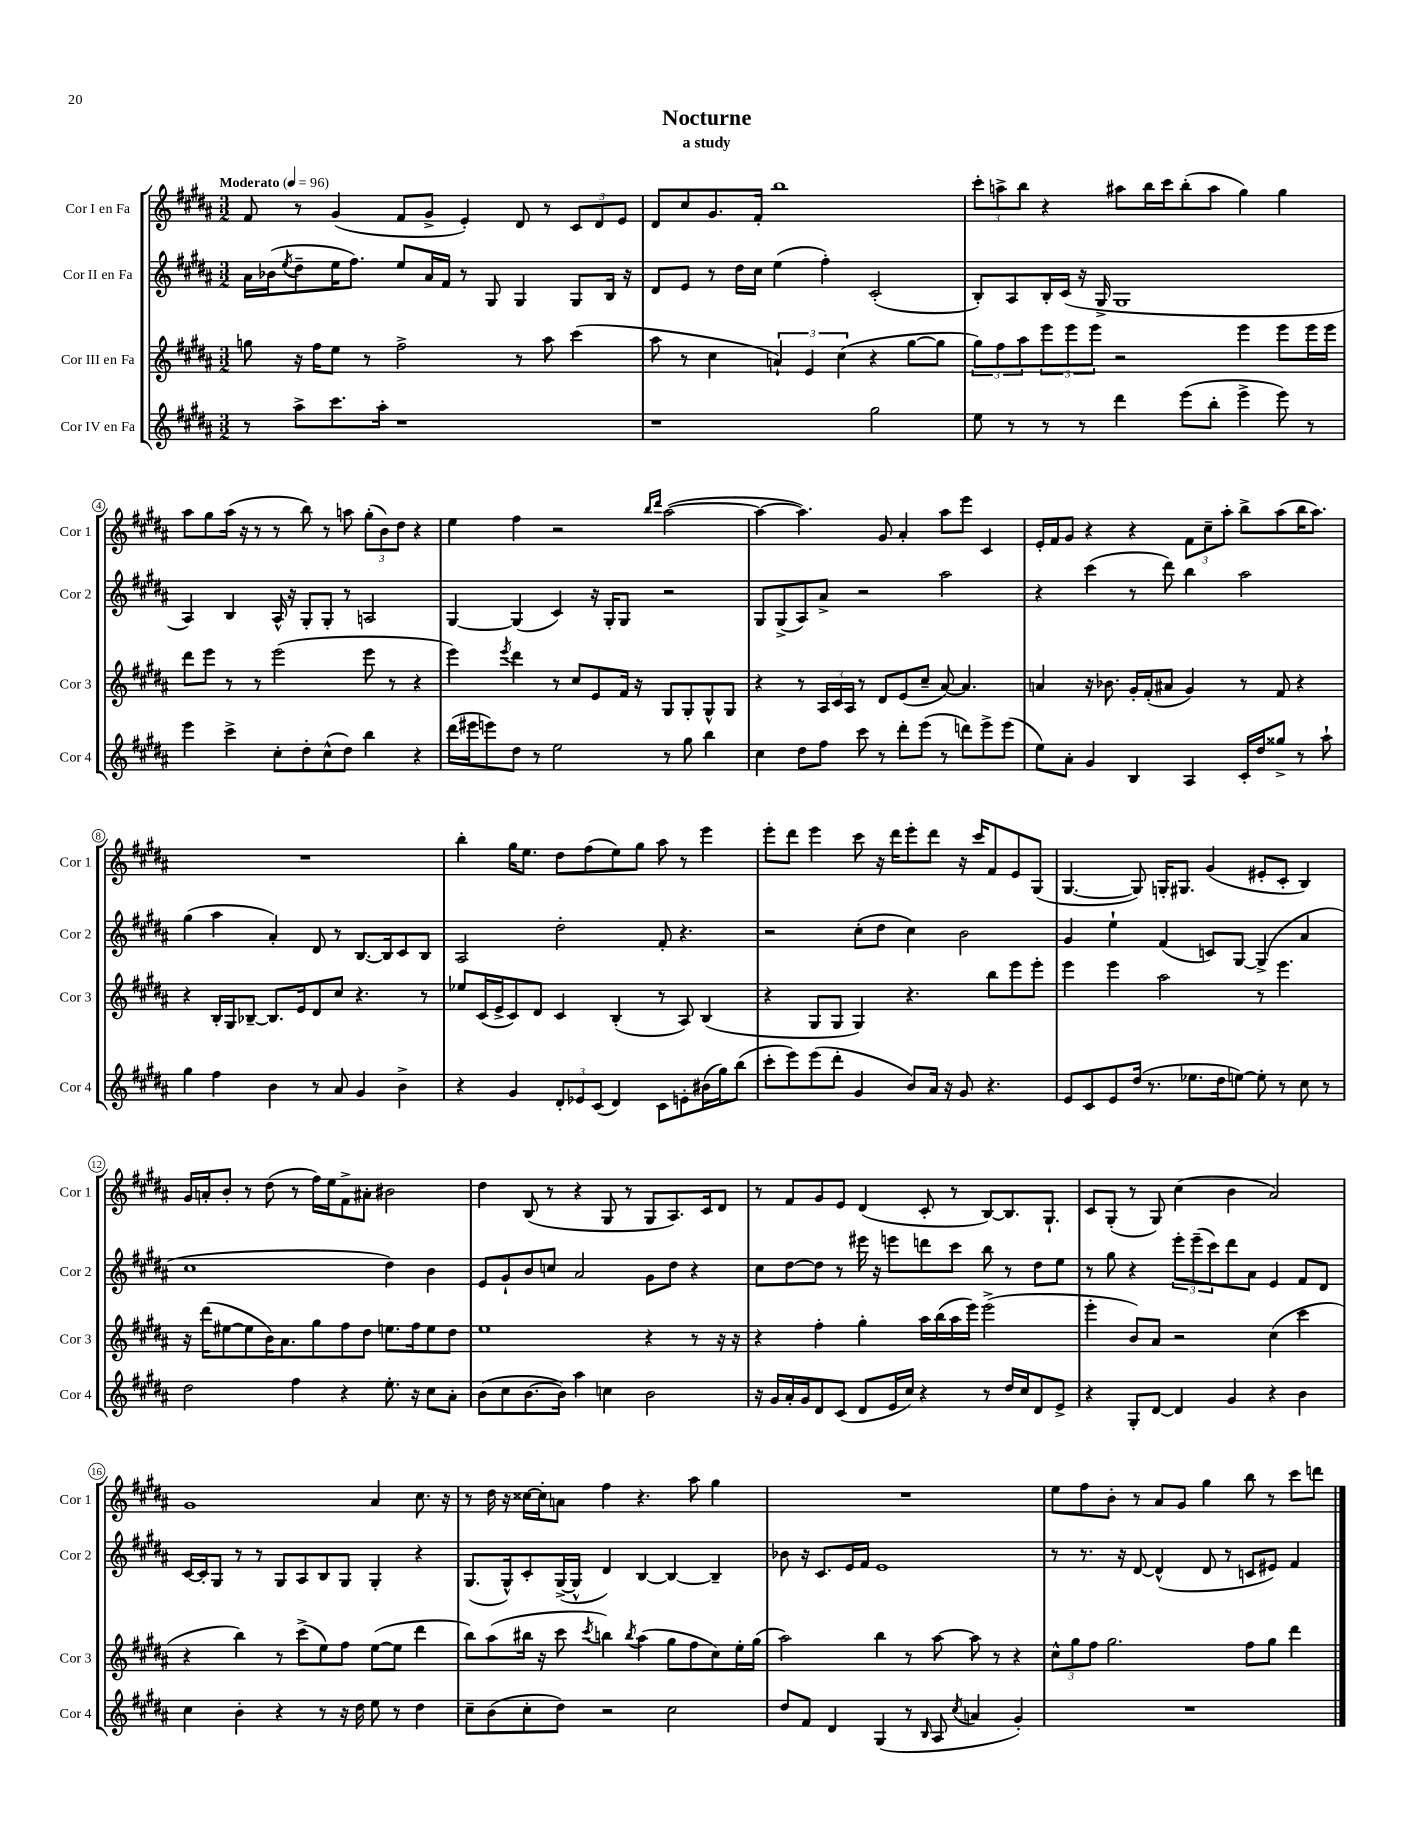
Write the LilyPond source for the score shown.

\header { title = "Nocturne" subtitle = "a study" }
<<
\new StaffGroup <<
\new Staff = "s0" \with { instrumentName = "Cor I en Fa" shortInstrumentName = "Cor 1" } {
    \clef treble \key b \major \numericTimeSignature \time 3/2 \tempo "Moderato" 4 = 96
    fis'8 r8 gis'4( fis'8 gis'8-> e'4-.) dis'8 r8 \tuplet 3/2 { cis'8 dis'8 e'8 } |
    dis'8 cis''8 gis'8. fis'16-. b''1 |
    \tuplet 3/2 { cis'''8-. a''8-> b''8 } r4 ais''8 b''16 cis'''16 b''8-.( ais''8 gis''4) gis''4 |
    ais''8 gis''8 ais''16( r16 r8 r8 b''8) r8 a''8 \tuplet 3/2 { gis''8-.( b'8) dis''8 } r4 |
    e''4 fis''4 r2 \grace { b''16 dis'''16 } ais''2~( |
    ais''4~ ais''4.) gis'8 ais'4-. ais''8 e'''8 cis'4 |
    e'16-. fis'16 gis'8 r4 r4 \tuplet 3/2 { fis'8 cis''8-- ais''8-. } b''8-> ais''8( b''16 ais''8.) |
    R1. |
    b''4-. gis''16 e''8. dis''8 fis''8( e''8) gis''8 ais''8 r8 e'''4 |
    e'''8-. dis'''8 e'''4 cis'''8 r16 dis'''16 e'''8-. dis'''8 r16 cis'''16 fis'8 e'8 gis8( |
    gis4.~ gis8) g16-. gis8. gis'4( eis'8-. cis'8-. b4) |
    gis'16 a'16-. b'8-. r8 dis''8( r8 fis''16) e''16 fis'8-> ais'8-. bis'2 |
    dis''4 b8( r8 r4 gis8 r8 gis8 ais8.) cis'16 dis'8 |
    r8 fis'8 gis'8 e'8 dis'4( cis'8-. r8 b8~) b8. gis8.-! |
    cis'8 gis8-.( r8 gis8) cis''4( b'4 ais'2) |
    gis'1 ais'4 cis''8. r16 |
    r8 dis''16 r16 cisis''16~ cisis''16-. a'8 fis''4 r4. ais''8 gis''4 |
    R1. |
    e''8 fis''8 b'8-. r8 ais'8 gis'8 gis''4 b''8 r8 cis'''8 d'''8 \bar "|." |
}
\new Staff = "s1" \with { instrumentName = "Cor II en Fa" shortInstrumentName = "Cor 2" } {
    \clef treble \key b \major \numericTimeSignature \time 3/2
    ais'16 bes'16( \acciaccatura { e''8 } dis''8-- e''16 fis''8.) e''8 ais'16 fis'16 r8 gis8 gis4 gis8 b16 r16 |
    dis'8 e'8 r8 dis''16 cis''16 e''4( fis''4-.) cis'2-.( |
    b8-.) ais8 b16-. cis'16( r16 gis16-> gis1 |
    ais4) b4 ais16-^ r16 gis8-. gis8-. r8 a2 |
    gis4~ gis4( cis'4) r16 gis16-. gis8 r2 |
    gis8 gis8->( ais8) ais'8-> r2 ais''2 |
    r4 cis'''4( r8 dis'''8) b''4 ais''2 |
    gis''4( ais''4 ais'4-.) dis'8 r8 b8.~ b16 cis'8 b8 |
    ais2 dis''2-. fis'8-. r4. |
    r2 cis''8-.( dis''8 cis''4) b'2 |
    gis'4 e''4-! fis'4( c'8) gis8~ gis4->( ais'4 |
    cis''1 dis''4) b'4 |
    e'8 gis'8-! b'8 c''8 ais'2 gis'8 dis''8 r4 |
    cis''8 dis''8~ dis''8 r8 eis'''16 r16 e'''8 d'''8 cis'''8 b''8 r8 dis''8 e''8 |
    r8 gis''8 r4 \tuplet 3/2 { e'''8-. e'''8--( cis'''8) } dis'''8 ais'8 e'4 fis'8 dis'8 |
    cis'16~ cis'16-. gis8 r8 r8 gis8 ais8 b8 gis8 gis4-. r4 |
    gis8.( gis16-^) cis'8-. gis16~->( gis16-^ dis'4) b4~ b4~ b4-- |
    bes'8 r16 cis'8. e'16 fis'16 e'1 |
    r8 r8. r16 dis'8~ dis'4-^( dis'8 r8 c'8 eis'8) fis'4 \bar "|." |
}
\new Staff = "s2" \with { instrumentName = "Cor III en Fa" shortInstrumentName = "Cor 3" } {
    \clef treble \key b \major \numericTimeSignature \time 3/2
    g''8 r16 fis''16 e''8 r8 fis''2-> r8 ais''8 cis'''4( |
    ais''8 r8 cis''4 \tuplet 3/2 { a'4-!) e'4 cis''4( } r4 gis''8~ gis''8 |
    \tuplet 3/2 { gis''8) fis''8 ais''8 } \tuplet 3/2 { e'''8 e'''8 e'''8 } r2 e'''4 e'''8 e'''16 e'''16 |
    dis'''8 e'''8 r8 r8 e'''2( e'''8 r8 r4 |
    e'''4) \acciaccatura { e'''8 } dis'''4 r8 cis''8 e'8 fis'16 r16 gis8 gis8-. gis8-^ gis8 |
    r4 r8 \tuplet 3/2 { ais16 cis'16 ais16 } r8 dis'8 e'8( cis''8-- ais'8~) ais'4. |
    a'4 r16 bes'8. gis'16-. fis'16-.( ais'8 gis'4) r8 fis'8 r4 |
    r4 b16-. gis16 bes8~-- bes8. e'16 dis'8 cis''8 r4. r8 |
    ees''8 cis'16( e'16-> cis'8) dis'8 cis'4 b4-.( r8 ais8) b4( |
    r4 gis8 gis8 gis4) r4. b''8 e'''8 e'''8-. |
    e'''4 e'''4 ais''2 r8 e'''4. |
    r16 dis'''16( eis''8~ eis''8 b'16) ais'8. gis''8 fis''8 dis''8 e''8. fis''16 e''8 dis''8 |
    e''1 r4 r8 r16 r16 |
    r4 fis''4-. gis''4-. ais''16 b''16( ais''16 e'''16) e'''2->( |
    e'''4-. b'8) ais'8 r2 cis''4( cis'''4 |
    r4 b''4) r8 cis'''8->( e''8) fis''8 e''8~( e''8 dis'''4 |
    b''8) ais''8( bis''16 r16 cis'''8 \acciaccatura { cis'''8 } b''4) \acciaccatura { b''8 } ais''4( gis''8 fis''8 cis''8) e''16-. gis''16( |
    ais''2) b''4 r8 ais''8~ ais''8 r8 r4 |
    \tuplet 3/2 { cis''8-^ gis''8 fis''8 } gis''2. fis''8 gis''8 dis'''4 \bar "|." |
}
\new Staff = "s3" \with { instrumentName = "Cor IV en Fa" shortInstrumentName = "Cor 4" } {
    \clef treble \key b \major \numericTimeSignature \time 3/2
    r8 ais''8-> cis'''8. ais''16-. r1 |
    r1 gis''2 |
    e''8 r8 r8 r8 dis'''4 e'''8( b''8-. e'''4-> e'''8) r8 |
    e'''4 cis'''4-> cis''8-. dis''8-. cis''8-^( dis''8) b''4 r4 |
    dis'''16( eis'''16 e'''8) dis''8 r8 e''2 r8 gis''8 b''4 |
    cis''4 dis''8 fis''8 cis'''8 r8 dis'''8-. e'''8( r8 d'''8) e'''8-> e'''8( |
    e''8) ais'8-. gis'4 b4 ais4 cis'16-. dis''16 gisis''8-> r8 ais''8-! |
    gis''4 fis''4 b'4 r8 ais'8 gis'4 b'4-> |
    r4 gis'4 \tuplet 3/2 { dis'8-. ees'8 cis'8( } dis'4) cis'8 e'8-. bis'16( gis''16) b''8( |
    cis'''8-. e'''8) e'''8( dis'''8-. gis'4 b'8) ais'16 r16 gis'8 r4. |
    e'8 cis'8 e'8 dis''16( r8. ees''8. dis''16 e''8~) e''8-. r8 cis''8 r8 |
    dis''2 fis''4 r4 e''8.-. r16 cis''8 ais'8-. |
    b'8( cis''8 b'8.~ b'16) ais''4 c''4 b'2 |
    r16 gis'16 ais'16-. gis'16 dis'8 cis'8( dis'8 e'16 cis''16) r4 r8 dis''16 cis''16 dis'8 e'8-> |
    r4 gis8-. dis'8~ dis'4 gis'4 r4 b'4 |
    cis''4 b'4-. r4 r8 r16 dis''16 e''8 r8 dis''4 |
    cis''8-- b'8( cis''8-. dis''8) r2 cis''2 |
    dis''8 fis'8 dis'4 gis4( r8 \grace { b16 } ais8 \acciaccatura { cis''8 } a'4 gis'4-.) |
    R1. \bar "|." |
}
>>
>>
\layout { \context { \Score \override BarNumber.stencil = #(make-stencil-circler 0.1 0.3 ly:text-interface::print) } }
